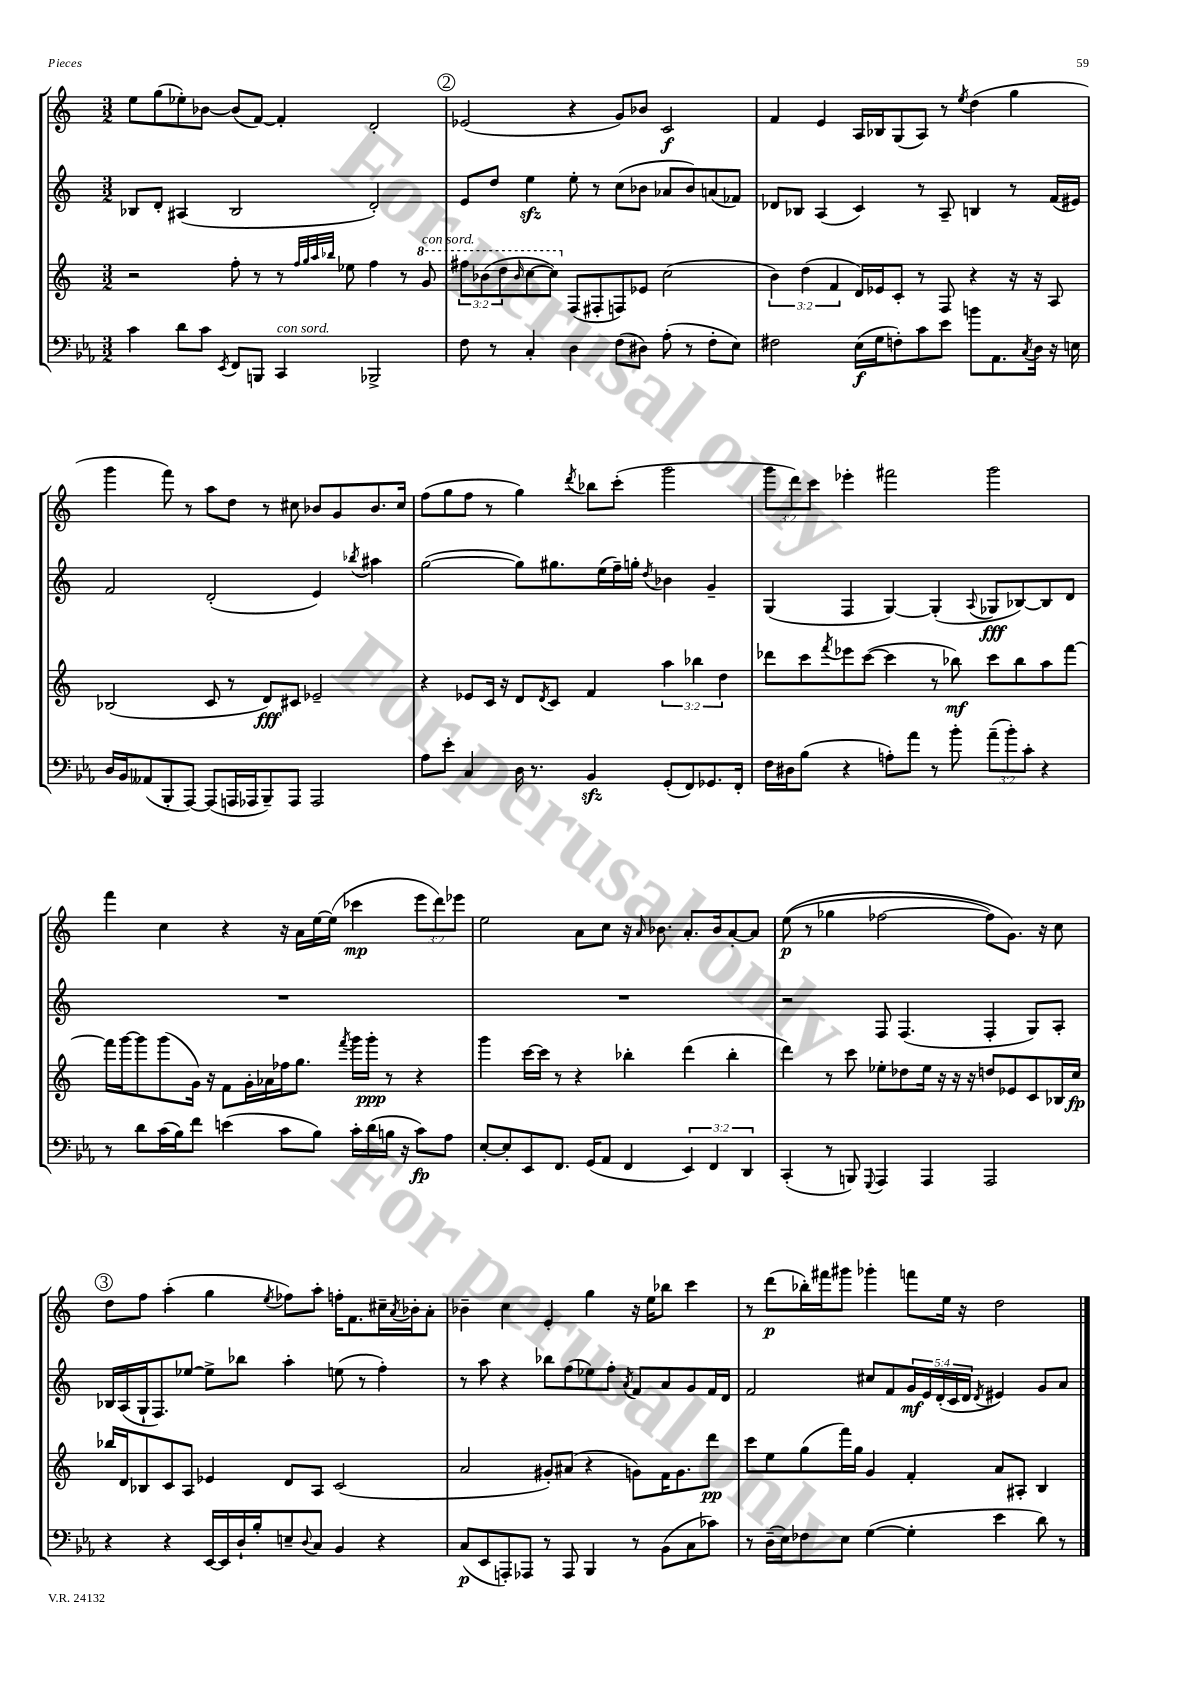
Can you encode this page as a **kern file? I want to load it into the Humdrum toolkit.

**kern	**kern	**kern	**kern
*staff4	*staff3	*staff2	*staff1
*clefF4	*clefG2	*clefG2	*clefG2
*k[b-e-a-]	*k[]	*k[]	*k[]
*M3/2	*M3/2	*M3/2	*M3/2
4c\	2r	8B-/L	8ee\L
.	.	8d'/J	(8gg\
8d\L	.	(4A#/	8ee-'\)
8c\J	.	.	[8b-\J
8qEE-/	.	.	.
8FF/L	8ff'\	2B-/	(8b-/]L
8BBB/J	8r	.	[8f/J)
4CC/	8r	.	4f'/]
.	32qqff/LLL	.	.
.	32qqgg/	.	.
.	32qqaa/	.	.
.	32qqbb-/JJJ	.	.
.	8ee-\	.	.
2BBB-^/	4ff\	2d'/)	2d'/
.	8r	.	.
.	8gg/	.	.
=	=	=	=
8F\	12fff#\L	8e/L	(2e-/
.	(12bb-\	.	.
8r	.	8dd/J	.
.	12ddd\	.	.
.	16qqbb-/	.	.
4C'/	[8ccc\	4ee\	.
.	8ccc\]J)	.	.
4D\	(8F/L	8ee'\	4r
.	8F#'/	8r	.
(8F\L	8F/)	(8cc\L	8g/L)
8D#\J)	8e-/J	8b-\J	8b-/J
(8A-'\	(2cc\	8a-/L	2c/
8r	.	8b-/)	.
8F'\L	.	(8a/	.
8E-\J)	.	8f-/J)	.
=	=	=	=
2F#\	6b\)	8d-/L	4f/
.	.	8B-/J	.
.	(6dd\	.	.
.	.	(4A/	4e/
.	6f/	.	.
(16E-\LL	16d/LL)	4c/)	16A/LL
16G\J	16e-/J	.	16B-/J
8F'\)	8c'/J	.	(8G/
8c\	8r	8r	8A/J)
8e-\J	8F/	8A~/	8r
.	.	.	8qee/
8b\L	4r	4B/	(4dd\
8.AA-\	.	.	.
.	16r	8r	4gg\
8qC/	.	.	.
16D\Jk	16r	.	.
16r	8A/	(16f/LL	.
16E\	.	16e#/JJ)	.
=	=	=	=
16D/LL	(2B-/	2f/	4ggg\
16BB-/J	.	.	.
(8AA--/	.	.	.
8BBB-'/	.	.	8fff\)
[8AAA-/J)	.	.	8r
(8AAA-/]L	8c/	(2d'/	8aa\L
16AAA/L	8r	.	8dd\J
16AAA-/J	.	.	.
8BBB-~/)	8d/L)	.	8r
8AAA-/J	8c#/J	.	8cc#\
2AAA-/	2e-~/	4e/)	8b-/L
.	.	.	8g/
.	.	8qbb-/	.
.	.	4aa#\	8.b-/
.	.	.	16cc#/Jk
=	=	=	=
8A-\L	4r	([2gg\	(8ff\L
8e-'\J	.	.	8gg\
4C/	8e-/L	.	8ff\J
.	16c/Jk	.	8r
.	16r	.	.
16D\	8d/L	8gg\]L)	4gg\)
8.r	.	.	.
.	8qd/	.	.
.	8c/J	8.gg#\	.
.	.	.	8qddd/
4BB-/	4f/	.	8bb-\L
.	.	(16ee\L	.
.	.	16ff~\)	(8ccc'\J
.	.	16gg'\JJ	.
.	.	8qdd/	.
(8GG'/L	6aa\	4b-\	2ggg\
8FF/)	.	.	.
.	6bb-\	.	.
8.GG-/	.	4g~/	.
.	6dd\	.	.
16FF'/Jk	.	.	.
=	=	=	=
16F\LL	8ddd-\L	(4G/	12ggg\L
16D#\J	.	.	.
.	.	.	12ddd\)
(8B-\J	8ccc\	.	.
.	.	.	12ccc\J
.	8qfff/	.	.
4r	8eee-\	4F/	4eee-'\
.	([8ccc\J	.	.
8A'\L)	4ccc\]	[4G/)	2fff#\
8a-\J	.	.	.
8r	8r	(4G'/]	.
8b-'\	8bb-\)	.	.
.	.	8qqA/	.
(12a-~\L	8ccc\L	8G-/L	2ggg\
12b-'\)	.	.	.
.	8bb-\	[8B-/)	.
12c'\J	.	.	.
4r	8aa\	8B-/]	.
.	[8fff\J	8d/J	.
=	=	=	=
8r	16fff\]LL	1.r	4fff\
.	[16ggg\J	.	.
8d\L	8ggg\]	.	.
(16c\L	(8ggg\	.	4cc\
16B-\J)	.	.	.
8f\J	16g\Jk)	.	.
.	16r	.	.
(4e\	8f\L	.	4r
.	16g'\L	.	.
.	16a-\	.	.
8c\L	16ff-\J	.	16r
.	8.gg\J	.	16a\LL
8B-\J)	.	.	[16ee\
.	.	.	(16ee\]JJ
.	8qfff/	.	.
16c'\LL	16ggg\LL	.	4ccc-\
(16d\	16ggg'\JJ	.	.
16B\JJ	8r	.	.
16r	.	.	.
8c\L)	4r	.	12eee\L
.	.	.	12ddd\)
8A-\J	.	.	.
.	.	.	12eee-\J
=	=	=	=
[8E-'/L	4ggg\	1.r	2ee\
8E-'/]	.	.	.
8EE-/	[16ccc\LL	.	.
.	16ccc\]JJ	.	.
8.FF/J	8r	.	.
.	4r	.	8a\L
(16GG/LK	.	.	.
8AA-/J	.	.	8cc\J
4FF/	4bb-'\	.	16r
.	.	.	16qqa/
.	.	.	8.b-\
6EE-/)	(4ddd\	.	8.a'/L
6FF/	.	.	.
.	.	.	16b-/k
.	4bb-'\	.	[8a'/
6DD/	.	.	.
.	.	.	8a/]J
=	=	=	=
(4CC'/	4ddd\)	2r	&((8ee\
.	.	.	8r
8r	8r	.	4gg-\
8BBB/)	8ccc\	.	.
8qqGGG/	.	.	.
4AAA-/	8ee-'\L	8F/	[2ff-\
.	8dd-\	(4.F/	.
4AAA-/	16ee-\Jk	.	.
.	16r	.	.
.	16r	.	.
.	16r	.	.
2AAA-/	8dd/L	4F'/	8ff-\]L)
.	8e-/	.	8.g\J&)
.	8c/	8G/L)	.
.	.	.	16r
.	16B-/L	8A'/J	8cc\
.	16cc/JJ	.	.
=	=	=	=
4r	16bb-/LL	16B-/LL	8dd\L
.	16d/J	(16A/	.
.	8B-/	16G`/J	8ff\J
.	.	8.F/)	.
4r	8c/	.	(4aa'\
.	8A/J	[8ee-/J	.
[16EE-/LL	4e-/	8ee-^\]L	4gg\
16EE-/]	.	.	.
16D`/	.	8bb-\J	.
16B-'/J	.	.	.
.	.	.	8qee/
8E~/	8d/L	4aa'\	8ff-\L)
8qqD/	.	.	.
8C/J	8A/J	.	8aa'\J
4BB-/	(2c/	(8ee\	16ff'\LK
.	.	.	8.f\
.	.	8r	.
4r	.	4ff'\)	16cc#~\L
.	.	.	8qa/
.	.	.	16b-'\J
.	.	.	8a'\J
=	=	=	=
(8C/L	2a/	8r	4b-~\
8EE-/	.	8aa\	.
8AAA'/)	.	4r	4cc\
8AAA-/J	.	.	.
8r	8g#'/L)	8bb-\L	4e'/
8AAA-/	(8a#/J	(8ff\	.
4BBB-/	4r	8ee-\)	4gg\
.	.	8ff'\J	.
.	.	8qa/	.
8r	8g\L)	8f/L	16r
.	.	.	16ee\LK
(8BB-\L	16f\K	8a/	8bb-\J
.	8.g\	.	.
8C\	.	8g/	4ccc\
8c-\J)	8ddd\J	16f/L	.
.	.	16d/JJ	.
=	=	=	=
8r	8ccc\L	2f/	8r
(16D~\LL	8ee\	.	(8ddd\L
16E-\J)	.	.	.
8F-\	(8gg\	.	16bb-'\L)
.	.	.	16fff#\J
8E-\J	16fff\L)	.	8ggg#\J
.	16gg\JJ	.	.
([4G\	4g/	8cc#/L	4ggg-'\
.	.	8f/	.
4G'\]	4f'/	20g/L	8fff\L
.	.	20e/	.
.	.	(20d'/	.
.	.	.	16ee\Jk
.	.	20c/	.
.	.	.	16r
.	.	20d/JJ	.
.	.	8qd/	.
4e-\	8a/L	4e#/)	2dd\
.	8A#'/J	.	.
8d\)	4B/	8g/L	.
8r	.	8a/J	.
==	==	==	==
*-	*-	*-	*-
